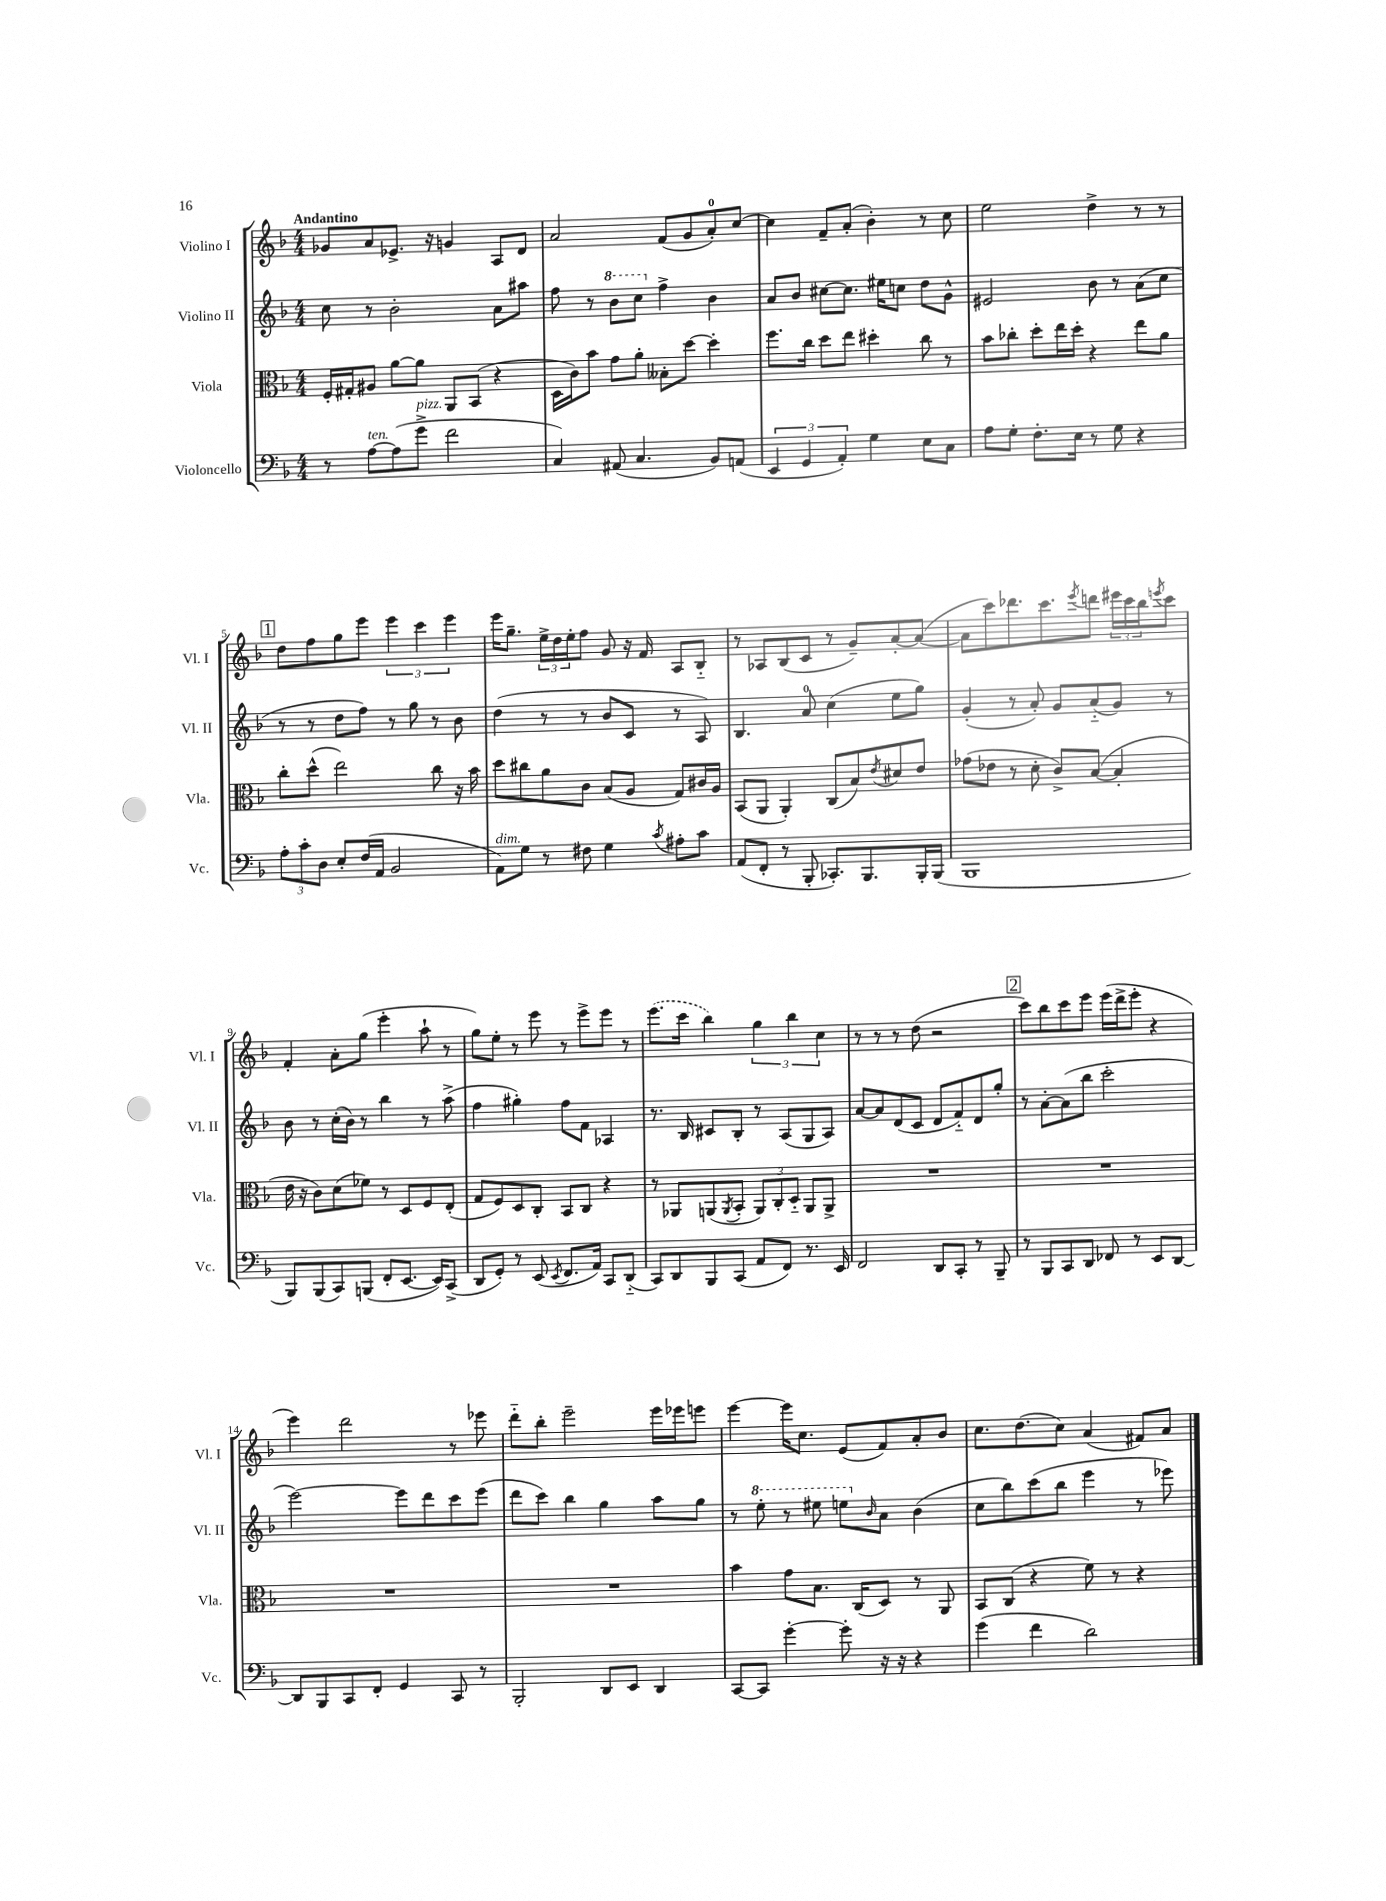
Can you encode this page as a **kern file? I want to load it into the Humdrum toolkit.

**kern	**kern	**kern	**kern
*staff4	*staff3	*staff2	*staff1
*clefF4	*clefC3	*clefG2	*clefG2
*k[b-]	*k[b-]	*k[b-]	*k[b-]
*M4/4	*M4/4	*M4/4	*M4/4
8r	16F'	8cc	8g-
.	16G#'	.	.
[8A	8A#	8r	8a
(8A]	[8a	2b-'	8.e-^
8g^	8a]	.	.
.	.	.	16r
2f	8AA	.	4g
.	(8BB-	.	.
.	4r	8a	8A
.	.	8aa#	8d
=	=	=	=
4C)	16D	8ff	2a
.	16c)	.	.
.	8b-	8r	.
(8AA#	8g	8bb-	.
4.C	8a'	8ccc	.
.	8B--'	4ff^	(8f
.	[8dd	.	8g
8BB-)	4dd']	4b-	8a')
(8AA	.	.	[8cc
=	=	=	=
6EE	8.ff	8a	4cc]
.	.	8b-	.
6GG	.	.	.
.	16cc	.	.
.	8dd	[8cc#	8f~
6AA')	.	.	.
.	8ee	8.cc#]	(8a'
4G	4dd#'	.	4b-')
.	.	16ee#	.
.	.	8cc	.
8E	8cc	8dd	8r
8C	8r	8g^^	8cc
=	=	=	=
8A	8b-	2e#	2ee
8G'	8cc-'	.	.
8.F'	8dd'	.	.
.	16ee	.	.
16E	16dd'	.	.
8r	4r	8b-	4dd^
8G	.	8r	.
4r	8ee	(8a	8r
.	8a	8cc	8r
=	=	=	=
12A'	8cc'	8r	8dd
12c'	.	.	.
.	(8dd^^	8r	8ff
12D	.	.	.
8E'	2ee)	8dd	8gg
(16F	.	8ff)	8eee
16AA	.	.	.
2BB-	.	8r	6eee
.	.	8gg	.
.	.	.	6ccc
.	8cc	8r	.
.	.	.	6eee
.	16r	8b-	.
.	16b-	.	.
=	=	=	=
8AA)	8dd	(4dd	16eee
.	.	.	8.gg~
8G	8cc#	.	.
8r	8a	8r	24ee^
.	.	.	24dd
.	.	.	24ee'
8F#	8c	8r	8ff
4G	(8B-	8b-	8g
.	8A	8c	16r
.	.	.	16f
8qc	.	.	.
8A#'	8G)	8r	8A
8c	16c#	8A)	8B-'~
.	16A	.	.
=	=	=	=
(8AA	(8BB-	4.B-	8r
8FF'	8AA	.	8A-
8r	4AA')	.	(8B-
8BBB-'	.	8a	8c
8.CC-')	(8C	(4cc	8r
.	8B-)	.	8g~)
8.BBB-	.	.	.
.	8qe	.	.
.	8d#	8ee	[8a'
16BBB-'	8e	8gg)	(8a_
(16BBB-	.	.	.
=	=	=	=
1BBB-	(8g-	(4g'	8a]
.	8e-	.	8ccc)
.	8r	8r	8.ddd-
.	8d'	8a')	.
.	.	.	8.ccc
.	8c^)	8g	.
.	.	.	8qeee
.	([8B-	(8a'~	8ddd
.	4B-']	8g)	24eee#
.	.	.	24ccc
.	.	.	24bb-
.	.	.	8qeee
.	.	8r	8ccc
=	=	=	=
8BBB-)	16e	8b-	4f'
.	16r	.	.
(8BBB-	8c)	8r	.
8CC)	(8d	(16cc'	8a'
.	.	16b-)	.
(8BBB	8f-)	8r	(8gg
8FF'	8r	4bb-	4eee'
[8.EE	8D	.	.
.	8F	8r	8aa`
16EE])	.	.	.
(8CC^	(8E'	(8aa^	8r
=	=	=	=
8DD	8G	4ff	8gg)
8GG')	8F)	.	8ee'
8r	8D	4gg#')	8r
(8EE	8C'	.	8eee
8qEE	.	.	.
8.FF	8BB-	8ff	8r
.	8C	8f	8eee^
16AA)	.	.	.
8CC	4r	4A-	8eee
(8DD'~	.	.	8r
=	=	=	=
8CC)	8r	8.r	(8.eee
8DD	8AA-	.	.
.	.	16B-	16ccc
8BBB-	(8AA	8c#	4bb-)
.	8qAA	.	.
(8CC	8BB-'	8B-'	.
8AA	12AA)	8r	6gg
.	12C'	.	.
8FF)	.	(8A	.
.	12D'~	.	6bb-
8.r	8AA	8G	.
.	.	.	6cc
.	8AA^	8A)	.
16EE	.	.	.
=	=	=	=
2FF	1r	[8a	8r
.	.	8a]	8r
.	.	(8d	8r
.	.	8c	(8dd
8DD	.	8d	2r
8CC'	.	8f'~)	.
8r	.	8d	.
8BBB-~	.	8gg'	.
=	=	=	=
8r	1r	8r	8ccc)
8BBB-	.	[8a'	8bb-
8CC	.	(8a]	8ccc
8DD	.	8bb-	8eee
8FF-	.	2ccc'	(16eee
.	.	.	16ddd^
8r	.	.	8eee'
8EE	.	.	4r
[8DD	.	.	.
=	=	=	=
8DD]	1r	[2eee)	4eee)
8BBB-	.	.	.
8CC	.	.	2ddd
8FF'	.	.	.
4GG	.	8eee]	.
.	.	8ddd	.
8CC	.	8ccc	8r
8r	.	(8eee	8eee-
=	=	=	=
2BBB-'	1r	8ddd	8ddd'~
.	.	8ccc)	8bb-'
.	.	4bb-	2eee~
8DD	.	4gg	.
8EE	.	.	.
4DD	.	8aa	16eee
.	.	.	16eee-
.	.	8gg	8eee
=	=	=	=
[8CC	4b-	8r	[4eee
8CC]	.	8eee'	.
[4g'	8g	8r	16eee]
.	.	.	8.cc
.	8.B-	8eee#	.
8g']	.	8eee	(8e
.	(16C	.	.
.	.	16qqb-	.
16r	8D)	8a	8f)
16r	.	.	.
4r	8r	(4b-	8a'
.	8AA	.	8b-
=	=	=	=
(4g	8BB-	8cc	8.cc
.	(8C	8bb-)	.
.	.	.	(8.dd
4f	4r	(8ccc	.
.	.	8bb-	8cc)
2d)	8f)	4eee	(4a
.	8r	.	.
.	4r	8r	8f#)
.	.	8eee-)	8a
==	==	==	==
*-	*-	*-	*-
